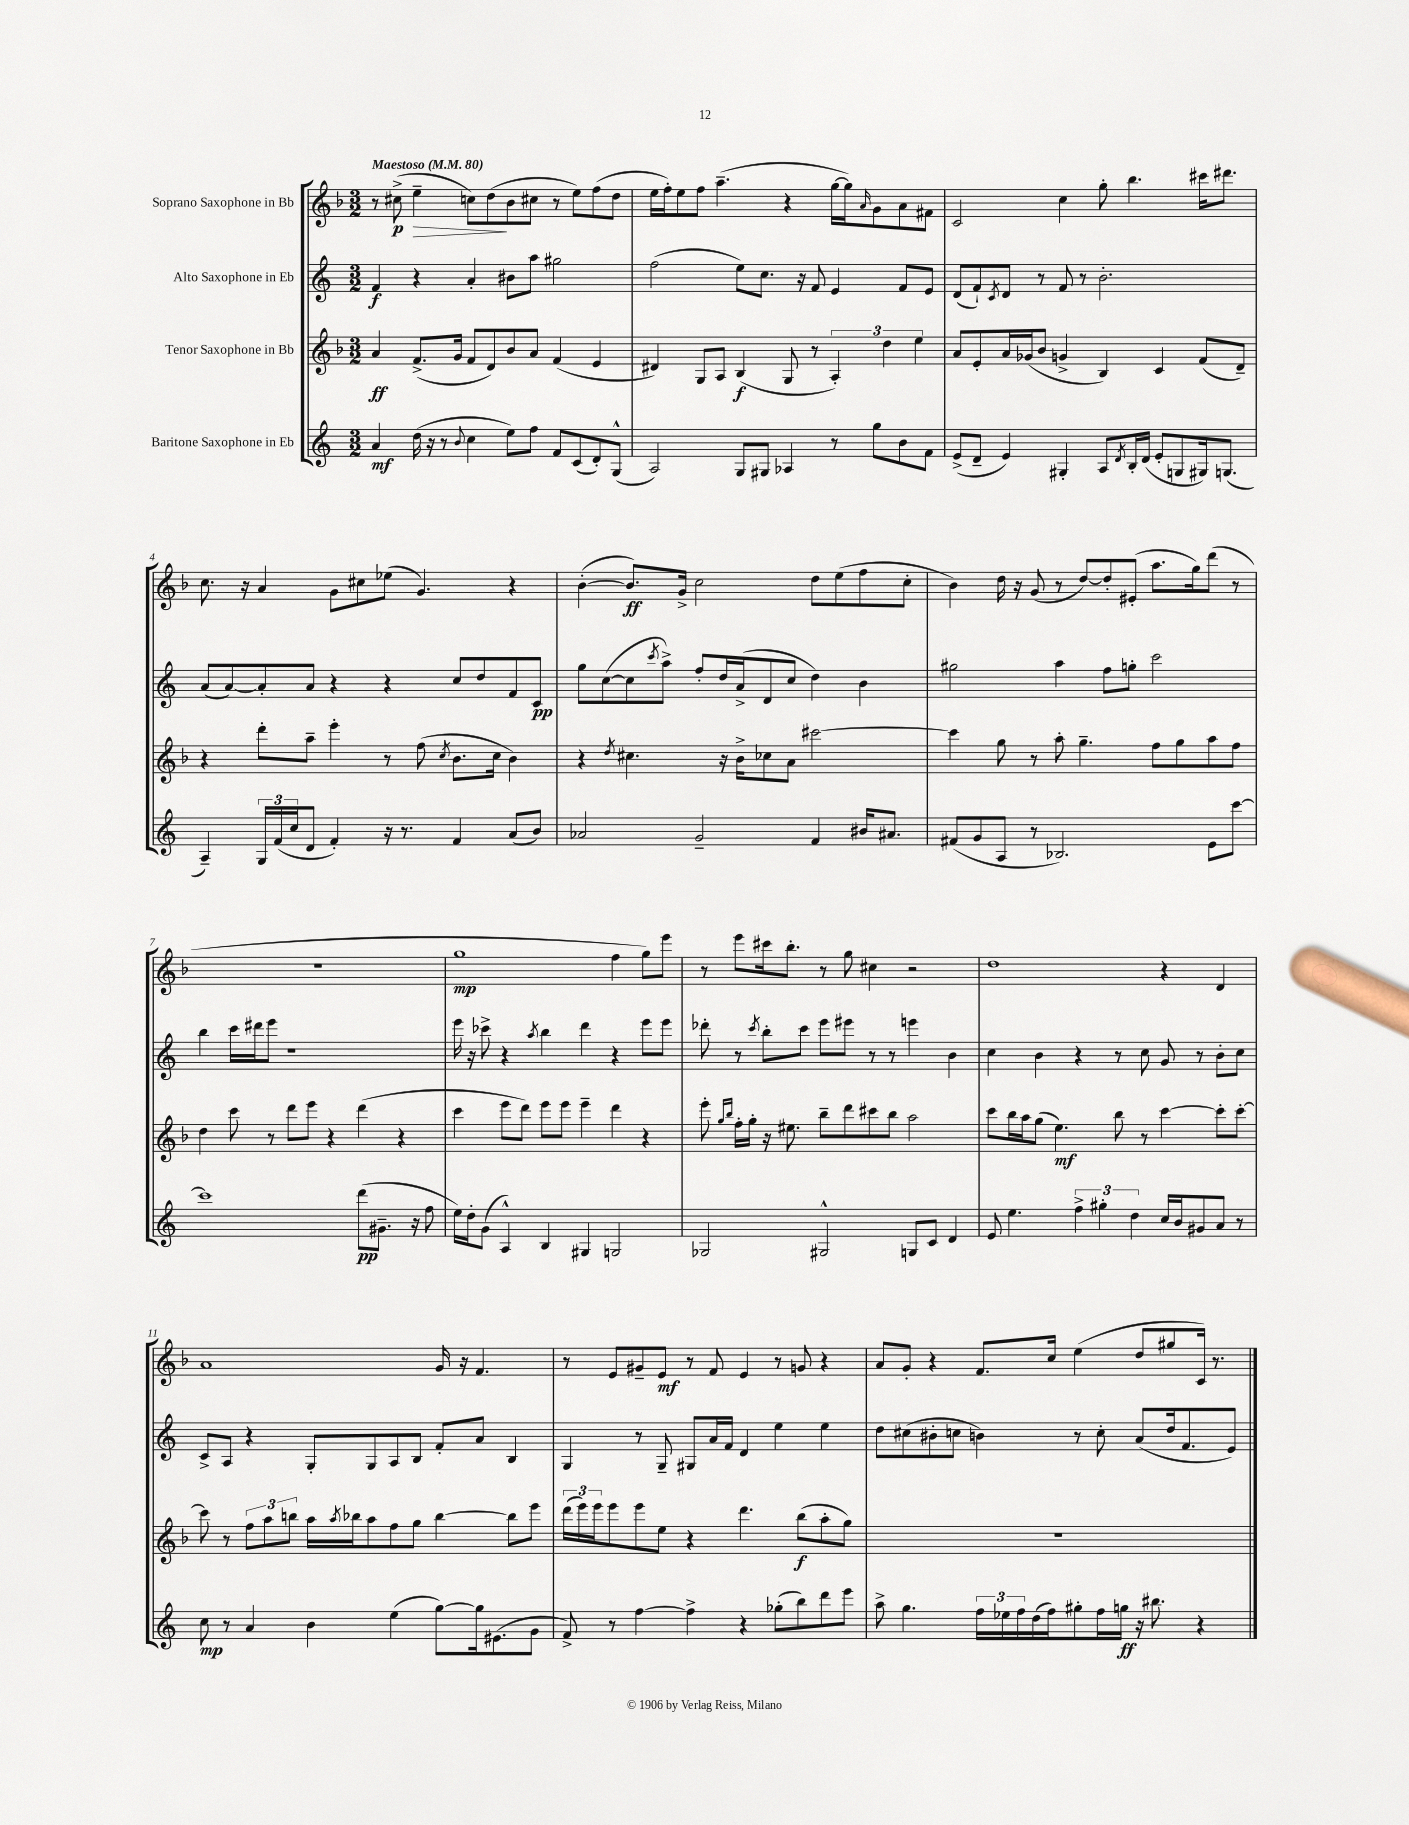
<<
\new StaffGroup <<
\new Staff = "s0" \with { instrumentName = "Soprano Saxophone in Bb" } {
    \clef treble \key f \major \numericTimeSignature \time 3/2 \tempo "Maestoso" 4 = 80
    r8 cis''8->\p( e''4--\> c''8) d''8\!( bes'8 cis''8 r8 e''8) f''8( d''8 |
    e''16 f''16-.) e''8 f''8 a''4.--( r4 g''16~ g''16) \grace { a'16 } g'8 a'8 fis'8 |
    c'2 c''4 g''8-. bes''4. cis'''16 dis'''8. |
    c''8. r16 a'4 g'8 cis''8 ees''8( g'4.) r4 |
    bes'4~-.( bes'8.\ff) g'16-> c''2 d''8 e''8( f''8 c''8-. |
    bes'4) d''16 r16 g'8( r8 d''8~) d''8-. eis'8-.( a''8. g''16) d'''8( r8 |
    R1. |
    g''1\mp f''4 g''8) e'''8 |
    r8 e'''8 cis'''16 bes''8.-. r8 g''8 cis''4 r2 |
    d''1 r4 d'4 |
    a'1 g'16 r16 f'4. |
    r8 e'8 gis'8-- e'8\mf r8 f'8 e'4 r8 g'8 r4 |
    a'8 g'8-. r4 f'8. c''16 e''4( d''8 gis''8 c'16) r8. \bar "|." |
}
\new Staff = "s1" \with { instrumentName = "Alto Saxophone in Eb" } {
    \clef treble \key c \major \numericTimeSignature \time 3/2
    f'4\f r4 a'4-. bis'8 a''8 gis''2 |
    f''2( e''8) c''8. r16 f'8 e'4 f'8 e'8 |
    d'8( f'8-!) \acciaccatura { c'8 } d'8 r8 f'8 r8 b'2.-. |
    a'8( a'8~) a'8-. a'8 r4 r4 c''8 d''8 f'8 c'8\pp |
    g''8 c''8~( c''8 \acciaccatura { c'''8 } a''8->) f''8-. d''16 a'16->( d'8 c''8 d''4) b'4 |
    gis''2 a''4 f''8 g''8-. c'''2 |
    b''4 c'''16 dis'''16 e'''8 r1 |
    e'''16 r16 ces'''8-> r4 \acciaccatura { a''8 } b''4 d'''4 r4 e'''8 e'''8 |
    des'''8-. r8 \acciaccatura { c'''8 } b''8-. c'''8 e'''8 eis'''8 r8 r8 e'''4 b'4 |
    c''4 b'4 r4 r8 c''8 g'8 r8 b'8-. c''8 |
    c'8-> a8 r4 g8-. g8 a8 b8 f'8-. a'8 b4 |
    g4 r8 g8-- gis8 a'16 f'16 d'4 e''4 e''4 |
    d''8 cis''8( bis'8-. c''8 b'4) r8 c''8-. a'8( d''16 f'8. e'8) \bar "|." |
}
\new Staff = "s2" \with { instrumentName = "Tenor Saxophone in Bb" } {
    \clef treble \key f \major \numericTimeSignature \time 3/2
    a'4\ff f'8.->( g'16 f'8 d'8) bes'8 a'8 f'4( e'4 |
    dis'4) g8 a8 bes4\f( g8 r8 \tuplet 3/2 { a4-.) d''4 e''4 } |
    a'8 e'8-. a'16 ges'16( bes'8 g'4-> bes4) c'4 f'8( d'8--) |
    r4 d'''8-. a''8-- e'''4-. r8 f''8( \acciaccatura { c''8 } bes'8. c''16 bes'4) |
    r4 \acciaccatura { d''8 } cis''4. r16 bes'16-> ces''8 a'8 cis'''2~ |
    cis'''4 g''8 r8 a''8-. g''4.-- f''8 g''8 a''8 f''8 |
    d''4 c'''8 r8 d'''8 e'''8 r4 d'''4( r4 |
    c'''4 e'''8 d'''8) e'''8 e'''8 e'''4-- d'''4 r4 |
    e'''8-. \grace { g''16 bes''16 } f''16-. g''16-. r16 eis''8. bes''8-- d'''8 cis'''8 bes''8 a''2 |
    c'''8 bes''16 a''16 g''8( e''4.\mf) bes''8 r8 c'''4~ c'''8-. c'''8~-. |
    c'''8 r8 \tuplet 3/2 { f''8 a''8 b''8 } a''16 \acciaccatura { a''8 } bes''16 a''8 f''8 g''8 bes''4~ bes''8 e'''8 |
    \tuplet 3/2 { d'''16( e'''16) e'''16 } e'''8 e'''8 e''8 r4 d'''4. bes''8\f( a''8-. g''8) |
    R1. \bar "|." |
}
\new Staff = "s3" \with { instrumentName = "Baritone Saxophone in Eb" } {
    \clef treble \key c \major \numericTimeSignature \time 3/2
    a'4\mf d''16( r16 r8 \appoggiatura { b'8 } c''4 e''8) f''8 f'8 c'8( d'8-.) g8-^( |
    a2) g8 gis8 aes4 r8 g''8 b'8 f'8 |
    e'8->( d'8-- e'4) gis4-. a8 \acciaccatura { d'8 } b16-. d'16( e'8-. g8 gis16) g8.( |
    a4--) \tuplet 3/2 { g16 f'16( c''16 } d'8 f'4-.) r16 r8. f'4 a'8( b'8) |
    aes'2 g'2-- f'4 bis'16 ais'8. |
    fis'8( g'8 a8 r8 bes2.) e'8 c'''8~ |
    c'''1 d'''8\pp( gis'8.-- r16 f''8 |
    e''16) d''16-. g'8( a4-^) b4 gis4 g2 |
    ges2 gis2-^ g8 c'8 d'4 |
    e'8 e''4. \tuplet 3/2 { f''4-> gis''4-. d''4 } c''16 b'16 gis'8 a'8 r8 |
    c''8\mp r8 a'4 b'4 e''4( g''8~) g''16 eis'8.( g'8 |
    f'8->) r8 f''4~ f''4-> r4 ges''8-.( b''8) d'''8 e'''8 |
    a''8-> g''4. \tuplet 3/2 { f''16 ees''16 f''16 } d''16( f''16) gis''8-. f''16 g''16\ff r16 bis''8. r4 \bar "|." |
}
>>
>>
